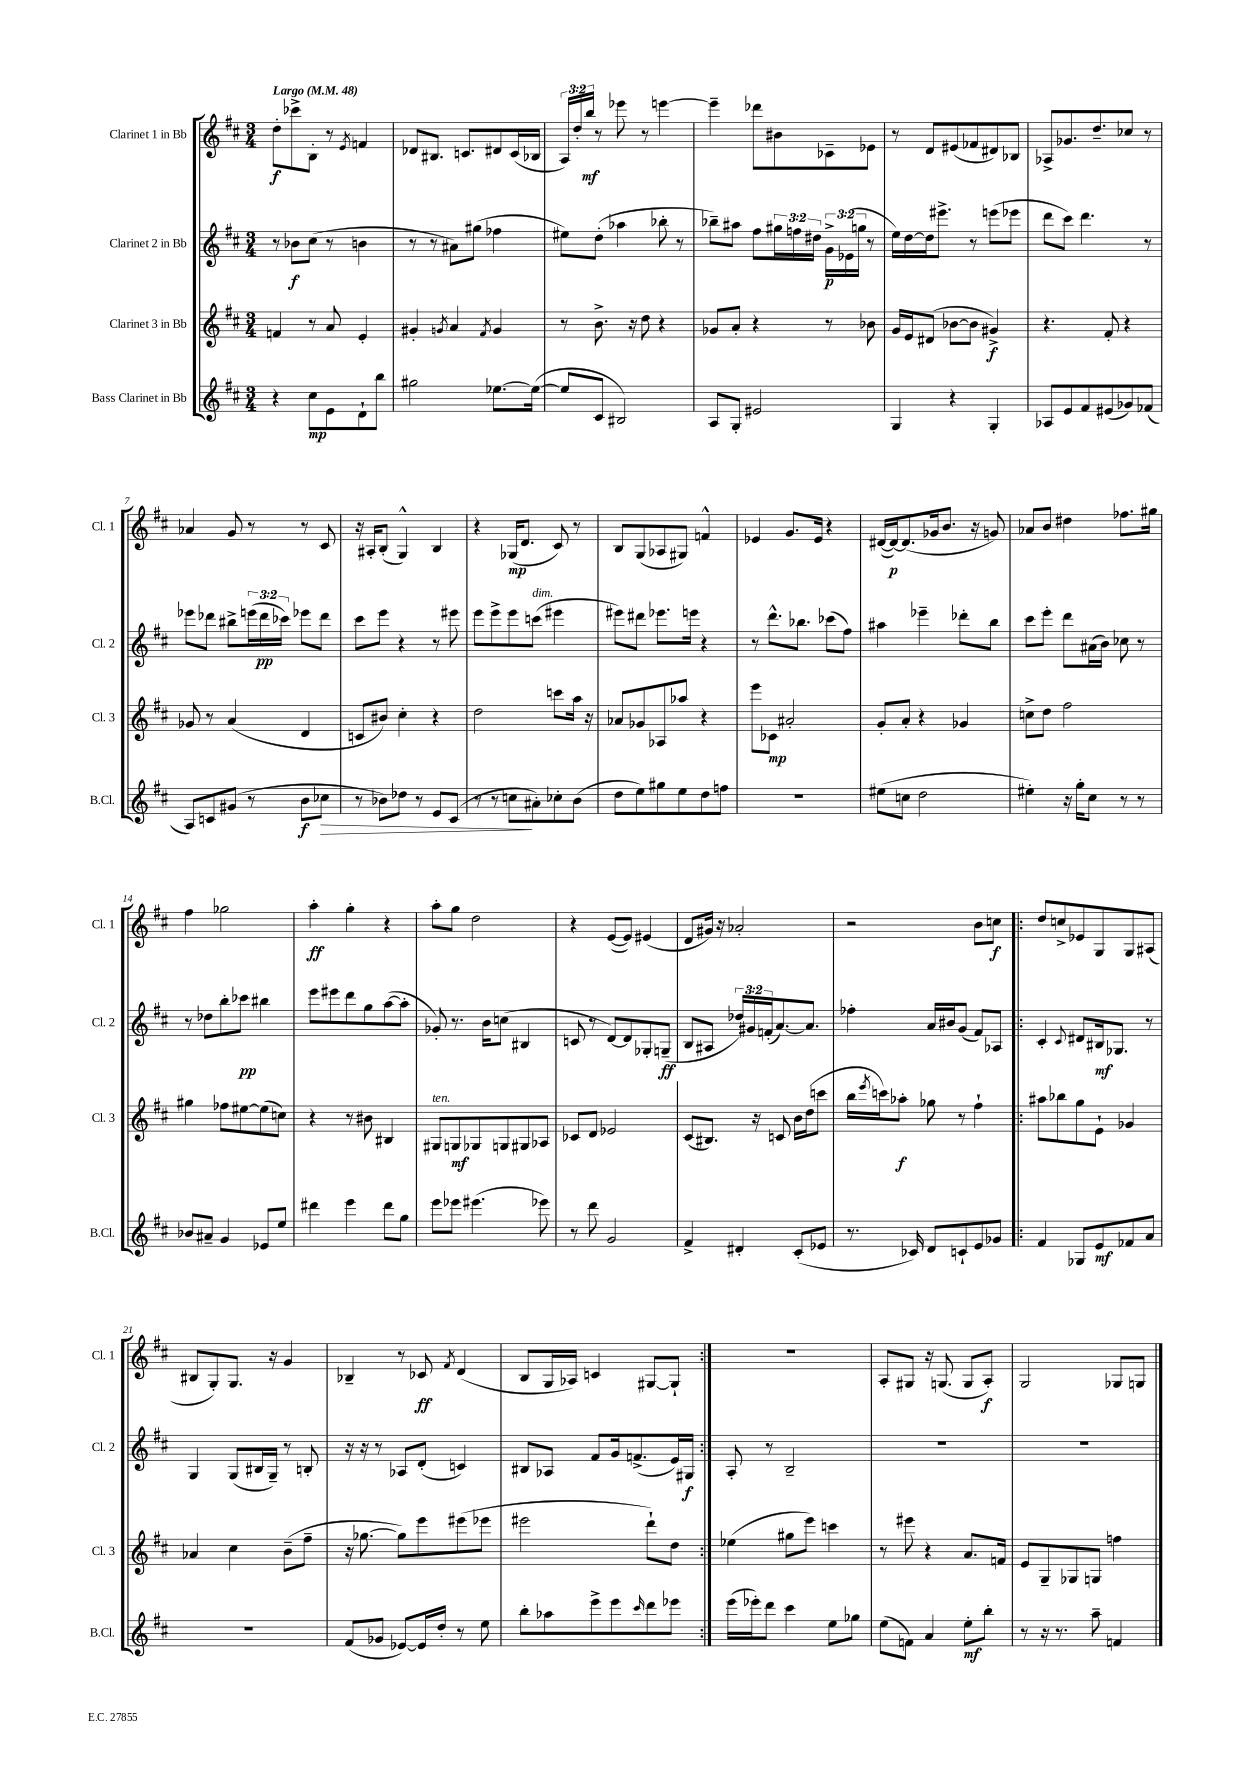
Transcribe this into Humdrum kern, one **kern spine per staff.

**kern	**dynam	**kern	**dynam	**kern	**dynam	**kern	**dynam
*part4	*part4	*part3	*part3	*part2	*part2	*part1	*part1
*staff4	*staff4	*staff3	*staff3	*staff2	*staff2	*staff1	*staff1
*I"Bass Clarinet in Bb	*	*I"Clarinet 3 in Bb	*	*I"Clarinet 2 in Bb	*	*I"Clarinet 1 in Bb	*
*I'B.Cl.	*	*I'Cl. 3	*	*I'Cl. 2	*	*I'Cl. 1	*
*clefG2	*	*clefG2	*	*clefG2	*	*clefG2	*
*k[f#c#]	*	*k[f#c#]	*	*k[f#c#]	*	*k[f#c#]	*
*M3/4	*	*M3/4	*	*M3/4	*	*M3/4	*
*MM48	*	*MM48	*	*MM48	*	*MM48	*
=1	=1	=1	=1	=1	=1	=1	=1
!	!	!	!	!	!	!LO:TX:a:B:t=Largo	!
4r	.	4fn/	.	8r	.	8dd'\L	f
.	.	.	.	8b-X\L	f	8ccc-X^\	.
8cc#\L	mp	8r	.	(8cc#\J	.	8B'\J	.
8e\	.	8a/	.	8r	.	8r	.
.	.	.	.	.	.	8qe/	.
8d`\	.	4e'/	.	4bn\	.	4fn/	.
8bb\J	.	.	.	.	.	.	.
=2	=2	=2	=2	=2	=2	=2	=2
2gg#X\	.	4g#X'/	.	8r	.	8d-X/L	.
.	.	.	.	8r	.	8.B#X/J	.
.	.	8qgn/	.	.	.	.	.
.	.	4a/	.	8a#X\L)	.	.	.
.	.	.	.	.	.	8.cn/L	.
.	.	.	.	(8gg#X\J	.	.	.
.	.	8qf#/	.	.	.	.	.
[8.ee-X\L	.	4g/	.	4ff-X\	.	8d#X/	.
.	.	.	.	.	.	(16c/L	.
(16ee-\Jk_	.	.	.	.	.	16B-X/JJ	.
=3	=3	=3	=3	=3	=3	=3	=3
8ee-/L]	.	8r	.	8ee#X\L)	.	24A/LL)	.
.	.	.	.	.	.	24dd'/	.
.	.	.	.	.	.	24bb/JJ	mf
8c#/J	.	8.b^\	.	(8dd'\J	.	8r	.
2B#X/)	.	.	.	4aa-X\	.	8eee-X\	.
.	.	16r	.	.	.	.	.
.	.	8dd\	.	.	.	8r	.
.	.	4r	.	8bb-X'\	.	[4eeen\	.
.	.	.	.	8r	.	.	.
=4	=4	=4	=4	=4	=4	=4	=4
8A/L	.	8g-X/L	.	8bb-X~\L)	.	4eee~\]	.
8G'/J	.	8a'/J	.	8aa#X\J	.	.	.
2e#X/	.	4r	.	8ff#\L	.	8ddd-X\L	.
.	.	.	.	24gg#X\L	.	8b#X\	.
.	.	.	.	24ffn\	.	.	.
.	.	.	.	24dd#X\JJ	.	.	.
.	.	8r	.	24g^\LL	p	8c-X~\	.
.	.	.	.	(24e-X\	.	.	.
.	.	.	.	24ggn\JJ	.	.	.
.	.	8b-X\	.	8r	.	8e-X\J	.
=5	=5	=5	=5	=5	=5	=5	=5
4G/	.	16g/LL	.	16ee\LL)	.	8r	.
.	.	16e/J	.	[16dd\	.	.	.
.	.	(8d#X/J	.	16dd\J]	.	8d/L	.
.	.	.	.	8.eee#X^\J	.	.	.
4r	.	[8b-X\L	.	.	.	(8e#X/	.
.	.	8b-\J]	.	8r	.	8f-X/	.
4G'/	.	4g#X^/)	f	(8eeen\L	.	8d#X/)	.
.	.	.	.	8eee-X\J	.	8B-X/J	.
=6	=6	=6	=6	=6	=6	=6	=6
8A-X/L	.	4.r	.	8ddd\L	.	8A-X^/L	.
8e/	.	.	.	8ccc#\J)	.	8.g-X/	.
8f#/	.	.	.	4.ddd\	.	.	.
.	.	.	.	.	.	8.dd~/	.
(8e#X/	.	8f#'/	.	.	.	.	.
8g-X/)	.	4r	.	.	.	8cc-X/J	.
(8f-X/J	.	.	.	8r	.	8r	.
!!LO:LB:g=z
=7	=7	=7	=7	=7	=7	=7	=7
8A/L)	.	8g-X/	.	8eee-X\L	.	4a-X/	.
8cn/	.	8r	.	8ddd-X\J	.	.	.
(8g#X/J	.	(4a/	.	8bb#X^\L	.	8g/	.
8r	.	.	.	(24eeen\L	.	8r	.
.	.	.	.	24ddd-\	pp	.	.
.	.	.	.	24ccc-X\JJ)	.	.	.
8b\L	f	4d/	.	8eee-X\L	.	8r	.
!	!LO:HP:b	!	!	!	!	!	!
8cc-X\J	>	.	.	8ddd-\J	.	8c#/	.
=8	=8	=8	=8	=8	=8	=8	=8
8r	.	8cn/L	.	8ccc#\L	.	16r	.
.	.	.	.	.	.	16A#X'/KL	.
8b-X\L)	.	8b#X/J)	.	8eee\J	.	(8B'/J	.
8dd-X\J	.	4cc#'\	.	4r	.	4G^^/)	.
8r	.	.	.	.	.	.	.
8e/L	.	4r	.	8r	.	4B/	.
(8c#/J	.	.	.	8eee#X\	.	.	.
=9	=9	=9	=9	=9	=9	=9	=9
8r	.	2dd\	.	8eee\L	.	4r	.
8r	.	.	.	8eee^\	.	.	.
8ccn\L	.	.	.	8eee\	.	(16G-X/KL	mp
.	.	.	.	.	.	8.d/J	.
!	!	!	!	!LO:TX:a:i:t=dim.	!	!	!
8a#X'\)	]	.	.	(8cccn\J	.	.	.
8cc-X'\	.	8cccn\L	.	4eee#X\	.	8c#/)	.
(8b\J	.	16aa\Jk	.	.	.	8r	.
.	.	16r	.	.	.	.	.
=10	=10	=10	=10	=10	=10	=10	=10
8dd\L	.	8a-X/L	.	8eee#X\L)	.	8B/L	.
8ee\)	.	8g-X/	.	8ddd#X\J	.	(8G/	.
8gg#X\	.	8A-X/	.	8.eee-X\L	.	8A-X/	.
8ee\	.	8aa-X/J	.	.	.	8G#X/J)	.
.	.	.	.	16eeen\Jk	.	.	.
8dd\	.	4r	.	4r	.	4fn^^/	.
8ffn\J	.	.	.	.	.	.	.
=11	=11	=11	=11	=11	=11	=11	=11
2.r	.	8eee\L	.	8r	.	4e-X/	.
.	.	8c-X\J	mp	8.ddd^^\L	.	.	.
.	.	2a#X'/	.	.	.	8.g/L	.
.	.	.	.	8.bb-X\J	.	.	.
.	.	.	.	.	.	16e-/Jk	.
.	.	.	.	(8ccc-X\L	.	4r	.
.	.	.	.	8ff#\J)	.	.	.
=12	=12	=12	=12	=12	=12	=12	=12
(8ee#X\L	.	8g'/L	.	4aa#X\	.	([16d#X/LL	.
.	.	.	.	.	.	16d#/J_)	p
8ccn\J	.	8a'/J	.	.	.	(8.d#/]	.
2dd\	.	4r	.	4eee-X~\	.	.	.
.	.	.	.	.	.	16g-X/k	.
.	.	.	.	.	.	8.b/J	.
.	.	4g-X/	.	8ddd-X'\L	.	.	.
.	.	.	.	.	.	16r	.
.	.	.	.	8bb\J	.	8gn/)	.
=13	=13	=13	=13	=13	=13	=13	=13
4ee#X'\)	.	8ccn^\L	.	8ccc#\L	.	8a-X/L	.
.	.	8dd\J	.	8eee'\J	.	8b/J	.
16r	.	2ff#\	.	8ddd\L	.	4dd#X\	.
16gg'\KL	.	.	.	.	.	.	.
8cc#\J	.	.	.	(16a#X\L	.	.	.
.	.	.	.	16b\JJ)	.	.	.
8r	.	.	.	8cc-X\	.	8.ff-X\L	.
8r	.	.	.	8r	.	.	.
.	.	.	.	.	.	16gg#X\Jk	.
!!LO:LB:g=z
=14	=14	=14	=14	=14	=14	=14	=14
8b-X/L	.	4gg#X\	.	8r	.	4ff#\	.
8a#X~/J	.	.	.	8dd-X\L	.	.	.
4g/	.	8ff-X\L	.	8bb'\	.	2gg-X\	.
.	.	[8ee#X\	.	8ccc-X\J	pp	.	.
8e-X/L	.	(8ee#\]	.	4bb#X\	.	.	.
8ee/J	.	8ccn\J)	.	.	.	.	.
=15	=15	=15	=15	=15	=15	=15	=15
4ddd#X\	.	4r	.	8eee\L	.	4aa'\	ff
.	.	.	.	8eee#X\	.	.	.
4eee\	.	8r	.	8ddd\	.	4gg'\	.
.	.	8b#X\	.	8gg\	.	.	.
8ddd#\L	.	4B#X/	.	([8aa\	.	4r	.
8gg\J	.	.	.	8aa'\J]	.	.	.
=16	=16	=16	=16	=16	=16	=16	=16
!	!	!LO:TX:a:i:t=ten.	!	!	!	!	!
8eee\L	.	8G#X/L	.	8g-X'/)	.	8aa'\L	.
8eee-X\J	.	8Gn/	mf	8.r	.	8gg\J	.
(4.eee#X\	.	8G-X/	.	.	.	2dd\	.
.	.	.	.	16b\KL	.	.	.
.	.	8Gn/	.	(8ccn\J	.	.	.
.	.	8G#X/	.	4B#X/	.	.	.
8eee-X\)	.	8A-X/J	.	.	.	.	.
=17	=17	=17	=17	=17	=17	=17	=17
8r	.	8c-X/L	.	8cn/	.	4r	.
8ddd\	.	8d/J	.	8r	.	.	.
2g/	.	2e-X/	.	[8d/L)	.	([8e/L	.
.	.	.	.	8d/]	.	8e/J])	.
.	.	.	.	8G-X'/	.	(4e#X/	.
.	.	.	.	(8Gn~/J	ff	.	.
=18	=18	=18	=18	=18	=18	=18	=18
4f#^/	.	(8c#/L	.	8B/L	.	8d/L	.
.	.	8.B#X/J)	.	8A#X/J	.	16g#X/Jk)	.
.	.	.	.	.	.	16r	.
4d#X'/	.	.	.	24dd-X/LL)	.	2a-X'/	.
.	.	.	.	24g#X/	.	.	.
.	.	16r	.	.	.	.	.
.	.	.	.	(24fn'/J	.	.	.
.	.	8cn/	.	[8.a/)	.	.	.
(8c#'/L	.	16b\LL	.	.	.	.	.
.	.	(16dd\J	.	8.a/J]	.	.	.
8e-X/J	.	8cccn\J	.	.	.	.	.
=19	=19	=19	=19	=19	=19	=19	=19
8.r	.	16bb\LL	.	4ff-X'\	.	2r	.
.	.	8qeee/	.	.	.	.	.
.	.	16cccn\J)	.	.	.	.	.
.	.	8aa-X'\J	f	.	.	.	.
16c-X/)	.	.	.	.	.	.	.
8d/L	.	8gg-X\	.	16a/LL	.	.	.
.	.	.	.	16b#X/J	.	.	.
8cn`/	.	8r	.	(8g/J	.	.	.
8e/	.	4ff#`\	.	8f#/L)	.	8b\L	.
8g-X/J	.	.	.	8A-X/J	.	8ccn\J	f
=20!|:	=20!|:	=20!|:	=20!|:	=20!|:	=20!|:	=20!|:	=20!|:
4f#/	.	8aa#X\L	.	4c#'/	.	8dd/L	.
.	.	8bb-X\	.	.	.	8ccn^/	.
.	.	.	.	8qqc#/	.	.	.
8G-X/L	.	8gg\	.	8d#X/L	.	8e-X/	.
8e/	mf	8e`\J	.	16B#X/k	mf	8G/	.
.	.	.	.	8.G-X/J	.	.	.
8f-X/	.	4g-X/	.	.	.	8G/	.
8a/J	.	.	.	8r	.	(8A#X/J	.
!!LO:LB:g=z
=21	=21	=21	=21	=21	=21	=21	=21
2.r	.	4a-X/	.	4G/	.	8B#X/L	.
.	.	.	.	.	.	8G'/)	.
.	.	4cc#\	.	(8G/L	.	8.G/J	.
.	.	.	.	16B#X/L	.	.	.
.	.	.	.	16G~/JJ)	.	16r	.
.	.	(8b~\L	.	8r	.	4g/	.
.	.	8ff#~\J	.	8Bn'/	.	.	.
=22	=22	=22	=22	=22	=22	=22	=22
(8f#/L	.	16r	.	16r	.	4B-X~/	.
.	.	[8.gg-X\	.	16r	.	.	.
8g-X/J	.	.	.	8r	.	.	.
[8e-X/L)	.	8gg-\L])	.	8A-X/L	.	8r	.
16e-/L]	.	8eee\	.	(8d'/J	.	8c-X/	ff
16dd'/JJ	.	.	.	.	.	.	.
.	.	.	.	.	.	8qf#/	.
8r	.	(8eee#X\	.	4cn/)	.	(4d/	.
8ee\	.	8eee-X\J	.	.	.	.	.
=23	=23	=23	=23	=23	=23	=23	=23
8bb'\L	.	2eee#X\	.	8B#X/L	.	8B/L	.
8aa-X\	.	.	.	8A-X/J	.	16G/L	.
.	.	.	.	.	.	16A-X/JJ)	.
8eee^\	.	.	.	8f#/L	.	4cn/	.
8eee\	.	.	.	16g/k	.	.	.
.	.	.	.	(8.fn^/	.	.	.
16qqccc#/	.	.	.	.	.	.	.
8ddd\	.	8ddd`\L)	.	.	.	[8G#X/L	.
8eee-X\J	.	8dd\J	.	16e/L)	.	8G#`/J]	.
.	.	.	.	16G#X/JJ	f	.	.
=24:|!	=24:|!	=24:|!	=24:|!	=24:|!	=24:|!	=24:|!	=24:|!
(16eee\LL	.	(4ee-X\	.	8A'/	.	2.r	.
16eee-X'\J)	.	.	.	.	.	.	.
8ddd\J	.	.	.	8r	.	.	.
4ccc#\	.	8gg#X\L	.	2B~/	.	.	.
.	.	8eee\J)	.	.	.	.	.
8ee\L	.	4cccn\	.	.	.	.	.
8gg-X\J	.	.	.	.	.	.	.
=25	=25	=25	=25	=25	=25	=25	=25
(8ee\L	.	8r	.	2.r	.	8A'/L	.
8fn\J)	.	8eee#X\	.	.	.	8G#X/J	.
4a/	.	4r	.	.	.	16r	.
.	.	.	.	.	.	(8.Gn/	.
8ee'\L	mf	8.a/L	.	.	.	8G/L	.
8bb'\J	.	.	.	.	.	8A'/J)	f
.	.	16fn/Jk	.	.	.	.	.
=26	=26	=26	=26	=26	=26	=26	=26
8r	.	8e/L	.	2.r	.	2G/	.
16r	.	8G~/	.	.	.	.	.
8.r	.	.	.	.	.	.	.
.	.	8G-X/	.	.	.	.	.
8aa~\	.	8Gn/J	.	.	.	.	.
4fn/	.	4ffn\	.	.	.	8G-X/L	.
.	.	.	.	.	.	8Gn/J	.
==	==	==	==	==	==	==	==
*-	*-	*-	*-	*-	*-	*-	*-
